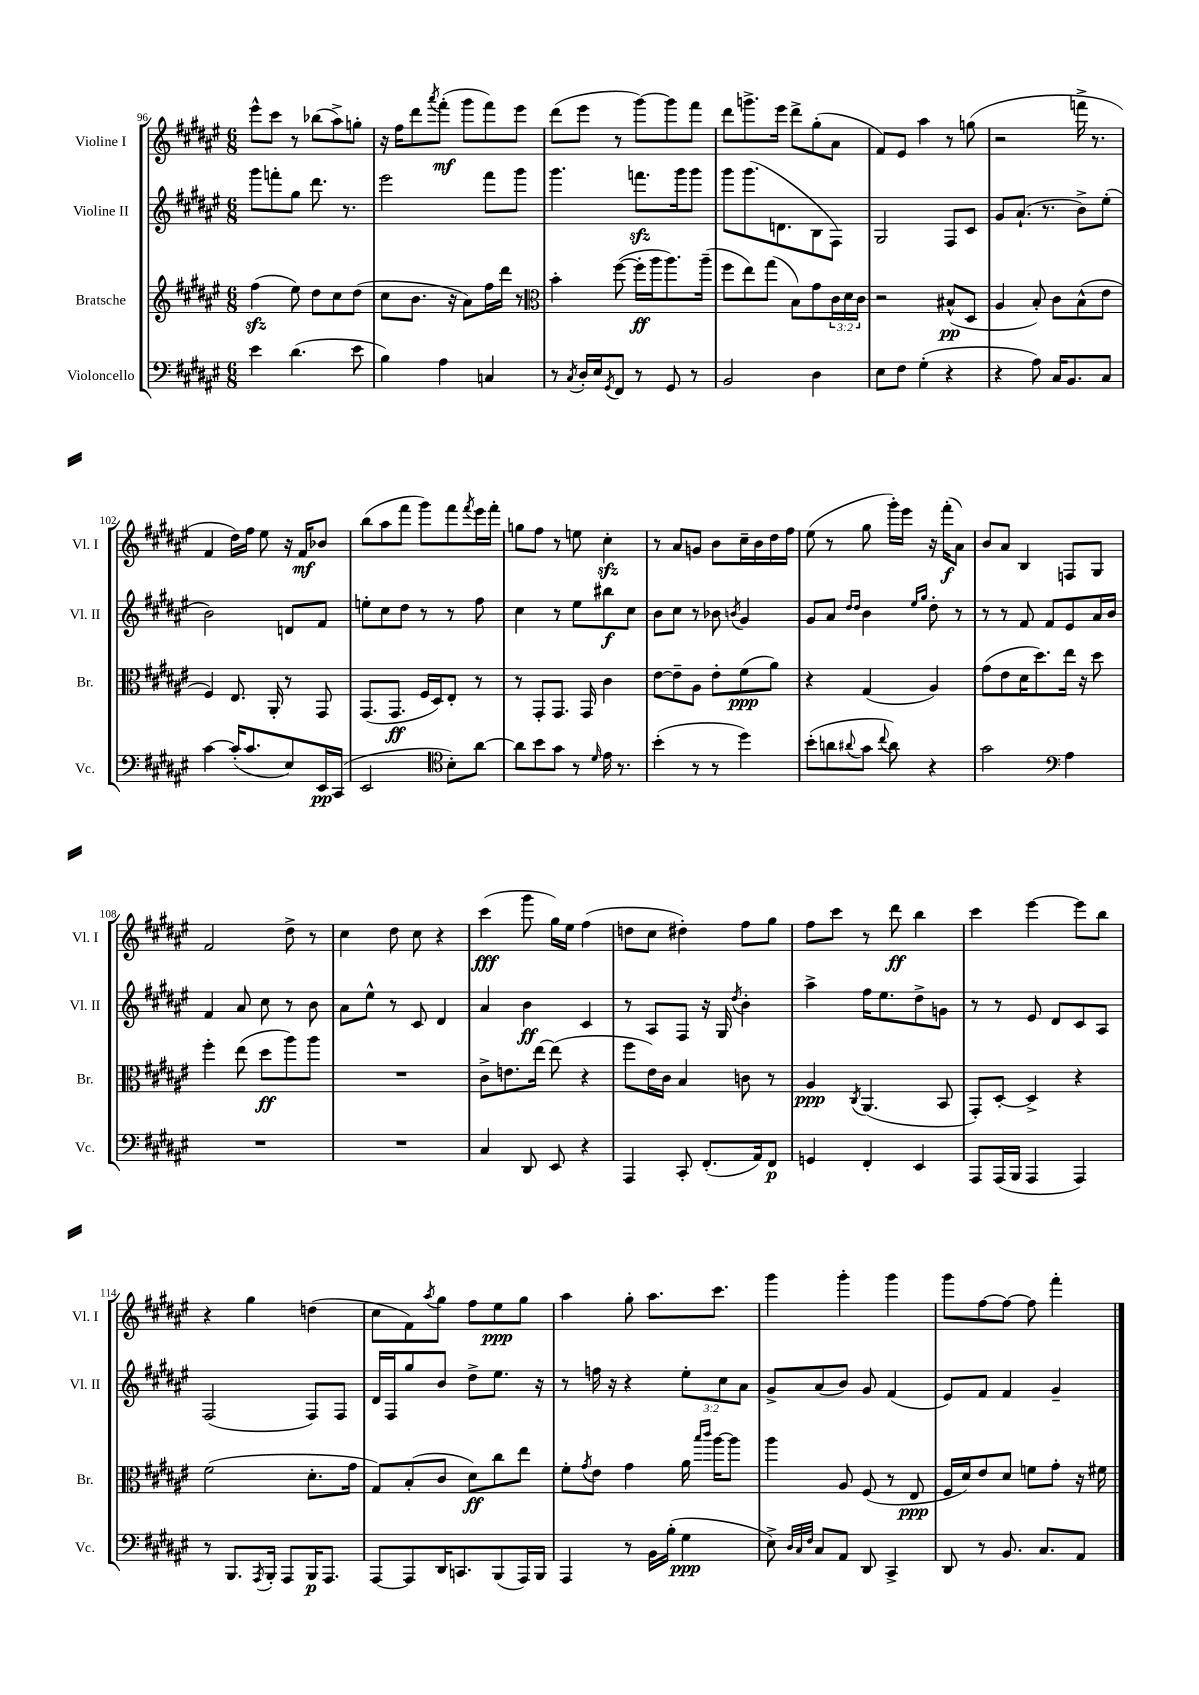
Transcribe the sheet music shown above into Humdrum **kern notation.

**kern	**dynam	**kern	**dynam	**kern	**dynam	**kern	**dynam
*part4	*part4	*part3	*part3	*part2	*part2	*part1	*part1
*staff4	*staff4	*staff3	*staff3	*staff2	*staff2	*staff1	*staff1
*I"Violoncello	*	*I"Bratsche	*	*I"Violine II	*	*I"Violine I	*
*I'Vc.	*	*I'Br.	*	*I'Vl. II	*	*I'Vl. I	*
*clefF4	*	*clefG2	*	*clefG2	*	*clefG2	*
*k[f#c#g#d#a#e#]	*	*k[f#c#g#d#a#e#]	*	*k[f#c#g#d#a#e#]	*	*k[f#c#g#d#a#e#]	*
*M6/8	*	*M6/8	*	*M6/8	*	*M6/8	*
=96	=96	=96	=96	=96	=96	=96	=96
4e#\	.	(4ff#zz\	.	8ggg#\L	.	8eee#^^\L	.
.	.	.	.	8fffn'\	.	8ccc#\J	.
(4.d#\	.	8ee#\)	.	8gg#\J	.	8r	.
.	.	8dd#\L	.	8.ddd#\	.	(8bb-X\L	.
.	.	8cc#\	.	.	.	8aa#^\)	.
.	.	.	.	8.r	.	.	.
8e#\	.	(8dd#\J	.	.	.	8ggn'\J	.
=97	=97	=97	=97	=97	=97	=97	=97
4B\)	.	8cc#\L	.	2eee#\	.	16r	.
.	.	.	.	.	.	16ff#\KL	.
.	.	8.b\J	.	.	.	8ddd#\	.
.	.	.	.	.	.	8qaaa#/	.
4A#\	.	.	.	.	.	(8fff#'\J	mf
.	.	16r	.	.	.	.	.
.	.	8a#\L)	.	.	.	8ggg#\L	.
4Cn/	.	16ff#\L	.	8fff#\L	.	8fff#\)	.
.	.	16ddd#\JJ	.	.	.	.	.
.	.	8r	.	8ggg#\J	.	8eee#\J	.
=98	=98	=98	=98	=98	=98	=98	=98
*	*	*clefC3	*	*	*	*	*
8r	.	4b'\	.	4.ggg#\	.	(8ddd#\L	.
8qC#/	.	.	.	.	.	.	.
16D#'/LL	.	.	.	.	.	8eee#\J	.
16E#/J	.	.	.	.	.	.	.
8qGG#/	.	.	.	.	.	.	.
8FF#/J	.	([8ff#\	.	.	.	8r	.
8r	.	16ff#'\LL]	ff	8.fffnzz\L	.	[8ggg#\L)	.
.	.	16aa#\J	.	.	.	.	.
8GG#/	.	8.aa#\)	.	.	.	8ggg#\]	.
.	.	.	.	16ggg#\k	.	.	.
8r	.	.	.	8ggg#\J	.	8fff#\J	.
.	.	(16aa#~\Jk	.	.	.	.	.
=99	=99	=99	=99	=99	=99	=99	=99
2BB/	.	8ff#\L	.	8ggg#\L	.	8ddd#\L	.
.	.	8ee#\)	.	(8.ggg#\	.	8.gggn^\	.
.	.	(8gg#\J	.	.	.	.	.
.	.	.	.	8.dn\	.	16eee#\Jk	.
.	.	8B\L)	.	.	.	8ddd#^\L	.
4D#\	.	8g#\	.	8B\	.	(8gg#'\	.
.	.	24c#\L	.	8F#\J)	.	8a#\J	.
.	.	24d#\	.	.	.	.	.
.	.	24c#\JJ	.	.	.	.	.
=100	=100	=100	=100	=100	=100	=100	=100
8E#\L	.	2r	.	2G#/	.	8f#/L)	.
8F#\J	.	.	.	.	.	8e#/J	.
(4G#'\	.	.	.	.	.	4aa#\	.
4r	.	(8B#X^^/L	pp	8F#/L	.	8r	.
.	.	8D#/J	.	8c#/J	.	(8ggn\	.
=101	=101	=101	=101	=101	=101	=101	=101
4r	.	4A#/	.	8g#/L	.	2r	.
.	.	.	.	(8.a#`/J	.	.	.
8A#\)	.	8B'/)	.	.	.	.	.
.	.	.	.	8.r	.	.	.
16C#/KL	.	8c#\L	.	.	.	.	.
8.BB/	.	.	.	.	.	.	.
.	.	(8B^^\	.	8b^\L)	.	16fffn^\	.
.	.	.	.	.	.	8.r	.
8C#/J	.	8e#\J	.	(8ee#'\J	.	.	.
!!LO:LB:g=z
=102	=102	=102	=102	=102	=102	=102	=102
[4c#\	.	4F#/)	.	2b\)	.	4f#/	.
(16c#'/KL]	.	8.E#/	.	.	.	16dd#\LL)	.
8.c#/	.	.	.	.	.	16ff#\JJ	.
.	.	.	.	.	.	8ee#\	.
.	.	16AA#'/	.	.	.	.	.
8E#/)	.	8r	.	8dn/L	.	16r	.
.	.	.	.	.	.	16f#/KL	mf
16EE#/L	pp	8GG#/	.	8f#/J	.	8b-X/J	.
(16CC#/JJ	.	.	.	.	.	.	.
=103	=103	=103	=103	=103	=103	=103	=103
2EE#/	.	(8.GG#/L	.	8een'\L	.	(8bb\L	.
.	.	.	.	8cc#\	.	8aa#\	.
.	.	8.GG#/J	ff	.	.	.	.
.	.	.	.	8dd#\J	.	8fff#\J	.
.	.	16F#/LL	.	8r	.	8ggg#\L)	.
.	.	16D#/J)	.	.	.	.	.
*clefC4	*	*	*	*	*	*	*
8B'\L)	.	8E#'/J	.	8r	.	8fff#\	.
.	.	.	.	.	.	8qfff#/	.
[8a#\J	.	8r	.	8ff#\	.	16eee#\L	.
.	.	.	.	.	.	16fff#'\JJ	.
=104	=104	=104	=104	=104	=104	=104	=104
8a#\L]	.	8r	.	4cc#\	.	8ggn\L	.
8b\	.	8GG#'/L	.	.	.	8ff#\J	.
8g#\J	.	8.GG#/J	.	8r	.	8r	.
8r	.	.	.	8ee#\L	.	8een\	.
.	.	16GG#/	.	.	.	.	.
16qqd#/	.	.	.	.	.	.	.
16e#\	.	4c#\	.	8bb#X\	f	4cc#zz'\	.
8.r	.	.	.	.	.	.	.
.	.	.	.	8cc#\J	.	.	.
=105	=105	=105	=105	=105	=105	=105	=105
(4b'\	.	[8e#\L	.	8b\L	.	8r	.
.	.	8e#~\]	.	8cc#\J	.	8a#/L	.
8r	.	8A#\J	.	8r	.	8gn/J	.
8r	.	8e#'\L	.	8b-X\	.	8b\L	.
.	.	.	.	8qbn/	.	.	.
4dd#\)	.	(8f#\	ppp	4g#/	.	16cc#~\L	.
.	.	.	.	.	.	16b\	.
.	.	8a#\J)	.	.	.	16dd#\	.
.	.	.	.	.	.	16ff#\JJ	.
=106	=106	=106	=106	=106	=106	=106	=106
(8b'\L	.	4r	.	8g#/L	.	(8ee#\	.
8an\	.	.	.	8a#/J	.	8r	.
.	.	.	.	16qqdd#/LL	.	.	.
8qqa#X/	.	.	.	16qqdd#/JJ	.	.	.
8g#\J	.	(4G#/	.	4b\	.	8gg#\	.
8qqcc#/	.	.	.	.	.	.	.
8a#\)	.	.	.	.	.	16ggg#'\LL)	.
.	.	.	.	.	.	16eee#\JJ	.
.	.	.	.	16qqee#/LL	.	.	.
.	.	.	.	16qqgg#/JJ	.	.	.
4r	.	4A#/)	.	8dd#'\	.	16r	.
.	.	.	.	.	.	(16fff#'\KL	f
.	.	.	.	8r	.	8a#\J)	.
=107	=107	=107	=107	=107	=107	=107	=107
2g#\	.	(8g#\L	.	8r	.	8b/L	.
.	.	8e#\	.	8r	.	8a#/J	.
.	.	16d#\K	.	8f#/	.	4B/	.
.	.	8.dd#\)	.	.	.	.	.
.	.	.	.	8f#/L	.	.	.
*clefF4	*	*	*	*	*	*	*
4A#\	.	16ee#\Jk	.	8e#/	.	8Fn/L	.
.	.	16r	.	.	.	.	.
.	.	8dd#\	.	16a#/L	.	8G#/J	.
.	.	.	.	16b/JJ	.	.	.
!!LO:LB:g=z
=108	=108	=108	=108	=108	=108	=108	=108
2.r	.	4ff#'\	.	4f#/	.	2f#/	.
.	.	(8ee#\	.	8a#/	.	.	.
.	.	8dd#\L	ff	8cc#\	.	.	.
.	.	8aa#\)	.	8r	.	8dd#^\	.
.	.	8aa#\J	.	8b\	.	8r	.
=109	=109	=109	=109	=109	=109	=109	=109
2.r	.	2.r	.	8a#\L	.	4cc#\	.
.	.	.	.	8ee#^^\J	.	.	.
.	.	.	.	8r	.	8dd#\	.
.	.	.	.	8c#/	.	8cc#\	.
.	.	.	.	4d#/	.	4r	.
=110	=110	=110	=110	=110	=110	=110	=110
4C#/	.	8c#^\L	.	4a#/	.	(4ccc#\	fff
.	.	8.en\	.	.	.	.	.
8DD#/	.	.	.	4b\	ff	8ggg#\	.
.	.	[16ee#\Jk	.	.	.	.	.
8EE#/	.	(8ee#\]	.	.	.	16gg#\LL)	.
.	.	.	.	.	.	16ee#\JJ	.
4r	.	4r	.	4c#/	.	(4ff#\	.
=111	=111	=111	=111	=111	=111	=111	=111
4AAA#/	.	8ff#\L	.	8r	.	8ddn\L	.
.	.	16e#\L)	.	8A#/L	.	8cc#\J	.
.	.	16c#\JJ	.	.	.	.	.
8CC#'/	.	4B/	.	8F#/J	.	4dd#X'\)	.
(8.FF#'/L	.	.	.	16r	.	.	.
.	.	.	.	16G#/	.	.	.
.	.	.	.	8qdd#/	.	.	.
.	.	8cn\	.	4b'\	.	8ff#\L	.
16AA#/k)	.	.	.	.	.	.	.
8FF#/J	p	8r	.	.	.	8gg#\J	.
=112	=112	=112	=112	=112	=112	=112	=112
4GGn/	.	4A#/	ppp	4aa#^\	.	8ff#\L	.
.	.	.	.	.	.	8ccc#\J	.
.	.	8qC#/	.	.	.	.	.
4FF#'/	.	(4.AA#/	.	16ff#\KL	.	8r	.
.	.	.	.	8.ee#\	.	.	.
.	.	.	.	.	.	8ddd#\	ff
4EE#/	.	.	.	8dd#^\	.	4bb\	.
.	.	8BB/	.	8gn\J	.	.	.
=113	=113	=113	=113	=113	=113	=113	=113
8AAA#/L	.	8GG#'/L)	.	8r	.	4ccc#\	.
(16AAA#/L	.	[8D#'/J	.	8r	.	.	.
16BBB/JJ	.	.	.	.	.	.	.
4AAA#/	.	4D#^/]	.	8e#/	.	[4eee#\	.
.	.	.	.	8d#/L	.	.	.
4AAA#/)	.	4r	.	8c#/	.	8eee#\L]	.
.	.	.	.	8A#/J	.	8bb\J	.
!!LO:LB:g=z
=114	=114	=114	=114	=114	=114	=114	=114
8r	.	(2f#\	.	(2F#/	.	4r	.
8.BBB/L	.	.	.	.	.	.	.
.	.	.	.	.	.	4gg#\	.
8qAAA#/	.	.	.	.	.	.	.
16BBB'/Jk	.	.	.	.	.	.	.
8AAA#/L	.	.	.	.	.	.	.
16BBB/K	p	8.d#'\L	.	8F#/L)	.	(4ddn\	.
8.AAA#/J	.	.	.	.	.	.	.
.	.	.	.	8F#/J	.	.	.
.	.	16g#\Jk	.	.	.	.	.
=115	=115	=115	=115	=115	=115	=115	=115
[8AAA#/L	.	8G#/L)	.	16d#/LL	.	8cc#\L	.
.	.	.	.	16F#/J	.	.	.
8AAA#/]	.	(8B'/	.	8gg#/	.	8f#\)	.
.	.	.	.	.	.	8qaa#/	.
16DD#/K	.	8c#/J	.	8b/J	.	8gg#\J	.
8.CCn/	.	.	.	.	.	.	.
.	.	8d#\L)	ff	8dd#^\L	.	8ff#\L	.
(8BBB/	.	8cc#\	.	8.ee#\J	.	8ee#\	ppp
16AAA#/L)	.	8ee#\J	.	.	.	8gg#\J	.
16BBB/JJ	.	.	.	16r	.	.	.
=116	=116	=116	=116	=116	=116	=116	=116
4AAA#/	.	8f#'\L	.	8r	.	4aa#\	.
.	.	8qg#/	.	.	.	.	.
.	.	8e#\J	.	16ffn\	.	.	.
.	.	.	.	16r	.	.	.
8r	.	4g#\	.	4r	.	8gg#'\	.
16BB\LL	.	.	.	.	.	8.aa#\L	.
(16B'\JJ	.	.	.	.	.	.	.
4G#\	ppp	16a#\	.	12ee#'\L	.	.	.
.	.	16qqbb/LL	.	.	.	.	.
.	.	16qqccc#/JJ	.	.	.	.	.
.	.	[16aa#\KL	.	.	.	8.ccc#\J	.
.	.	.	.	12cc#\	.	.	.
.	.	8aa#\J]	.	.	.	.	.
.	.	.	.	12a#\J	.	.	.
=117	=117	=117	=117	=117	=117	=117	=117
8E#^\)	.	4aa#\	.	8g#^/L	.	4ggg#\	.
32qqD#/LLL	.	.	.	.	.	.	.
32qqC#/	.	.	.	.	.	.	.
32qqF#/JJJ	.	.	.	.	.	.	.
8C#/L	.	.	.	(8a#/	.	.	.
8AA#/J	.	8A#/	.	8b/J)	.	4ggg#'\	.
8DD#/	.	(8F#/	.	8g#/	.	.	.
4CC#^/	.	8r	.	(4f#/	.	4ggg#\	.
.	.	8E#/	ppp	.	.	.	.
=118	=118	=118	=118	=118	=118	=118	=118
8DD#/	.	16F#/LL	.	8e#/L)	.	8ggg#\L	.
.	.	16d#/J)	.	.	.	.	.
8r	.	8e#/	.	8f#/J	.	[8ff#\	.
8.BB/	.	8d#/J	.	4f#/	.	8ff#\J_	.
.	.	8fn\L	.	.	.	8ff#\]	.
8.C#/L	.	.	.	.	.	.	.
.	.	8g#'\J	.	4g#~/	.	4fff#'\	.
8AA#/J	.	16r	.	.	.	.	.
.	.	16f#X\	.	.	.	.	.
==	==	==	==	==	==	==	==
*-	*-	*-	*-	*-	*-	*-	*-
